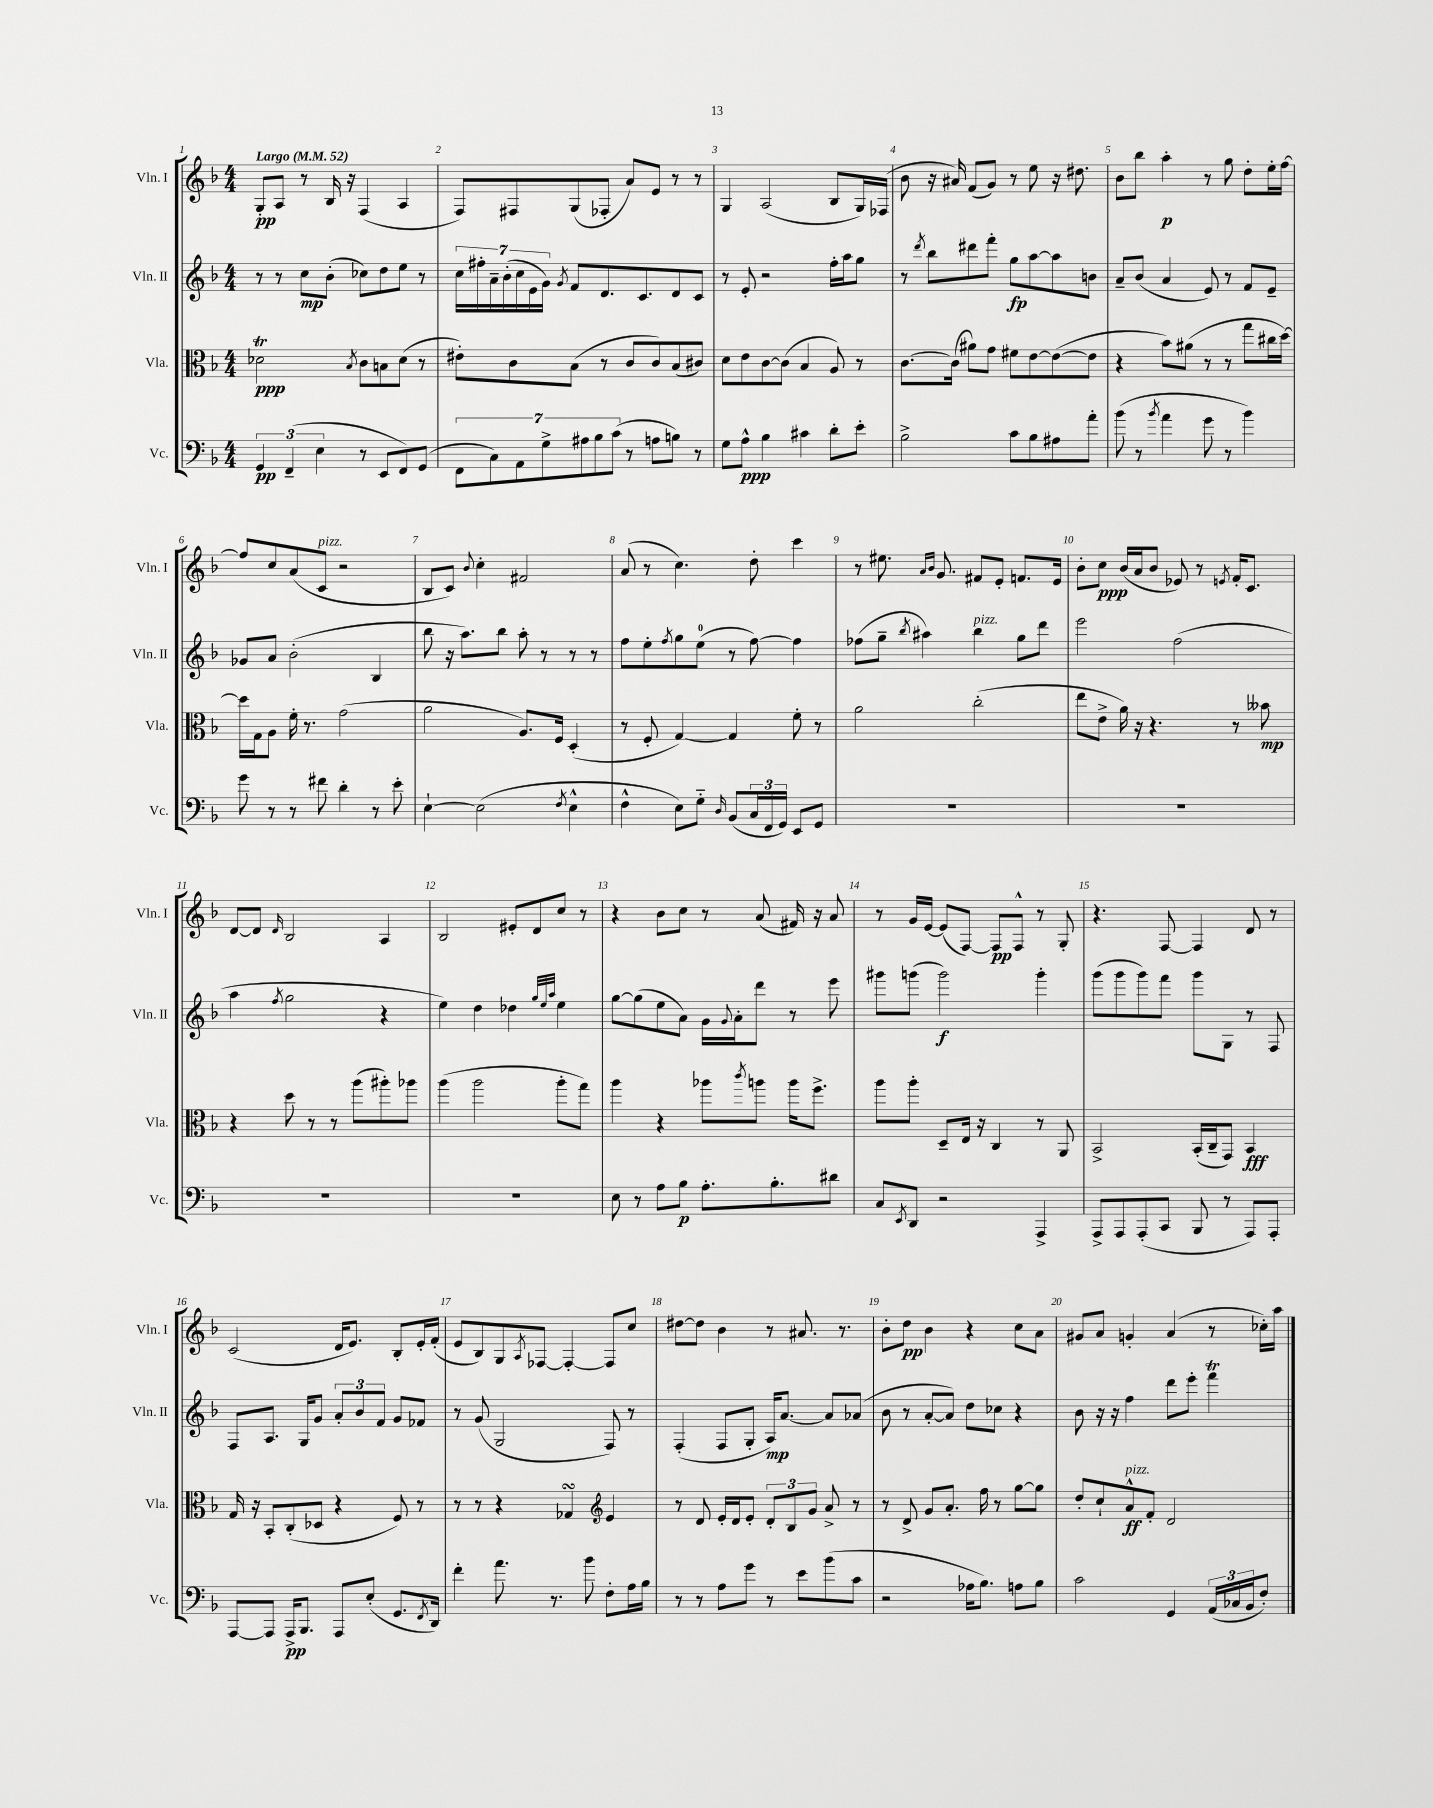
<<
\new StaffGroup <<
\new Staff = "s0" \with { instrumentName = "Vln. I" shortInstrumentName = "Vln. I" } {
    \clef treble \key f \major \numericTimeSignature \time 4/4 \tempo "Largo" 4 = 52
    g8-.\pp a8 r8 bes16 r16 f4( a4 |
    f8) fis8 g8( fes8-. a'8) e'8 r8 r8 |
    g4 a2( bes8 g16) fes16( |
    bes'8 r16 ais'16) f'8( g'8) r8 e''8 r16 dis''8. |
    bes'8 bes''8 a''4-.\p r8 g''8 d''8-. e''16-. f''16~ |
    f''8 c''8 a'8( c'8^\markup { \italic "pizz." } r2 |
    bes8 c'8) \appoggiatura { bes'8 } c''4-. fis'2 |
    a'8( r8 c''4.) d''8-. c'''4 |
    r8 eis''8. \grace { a'16 bes'16 } g'8. fis'8 e'8-. f'8. e'16 |
    bes'8-. c''8\ppp bes'16( a'16 bes'8 ees'8) r8 \acciaccatura { e'8 } f'16-. c'8. |
    d'8~ d'8 \grace { d'16 } bes2 a4 |
    bes2 eis'8-. d'8 c''8 r8 |
    r4 bes'8 c''8 r8 a'8( fis'16) r16 a'8 |
    r8 g'16 e'16~ e'8( f8~) f8\pp f8-^ r8 g8-. |
    r4. f8~ f4 d'8 r8 |
    c'2( d'16 e'8.) bes8-. e'16-. f'16-.( |
    e'8 bes8) g8 \acciaccatura { a8 } fes8~ fes4~-. fes8 c''8 |
    dis''8~ dis''8 bes'4 r8 ais'8. r8. |
    bes'8-. d''8\pp bes'4 r4 c''8 a'8 |
    gis'8 a'8 g'4-. a'4( r8 ces''16-.) a''16 \bar "|." |
}
\new Staff = "s1" \with { instrumentName = "Vln. II" shortInstrumentName = "Vln. II" } {
    \clef treble \key f \major \numericTimeSignature \time 4/4
    r8 r8 c''8\mp bes'8-.( ces''8) d''8 e''8 r8 |
    \tuplet 7/4 { c''16 fis''16-. a'16-- bes'16-.( c''16 e'16 g'16) } \acciaccatura { g'8 } f'8 d'8. c'8. d'8 c'8 |
    r8 e'8-. r2 f''16-. a''16 g''8 |
    r8 \acciaccatura { d'''8 } bes''8 dis'''8 f'''8-. g''8\fp a''8~ a''8 b'8 |
    a'8-- bes'8( a'4 e'8) r8 f'8 e'8-- |
    ges'8 a'8 bes'2-.( bes4 |
    bes''8 r16 a''8.) bes''8 a''8-. r8 r8 r8 |
    f''8 e''8-. \acciaccatura { f''8 } g''8 e''8-0( r8 f''8~) f''4 |
    fes''8( g''8-- \acciaccatura { bes''8 } ais''4) bes''4^\markup { \italic "pizz." } g''8 d'''8 |
    e'''2 f''2( |
    a''4 \acciaccatura { f''8 } g''2 r4 |
    e''4) d''4 des''4 \grace { g''32 e''32 a''32 } e''4 |
    g''8~ g''8( e''8 a'8) g'16 \appoggiatura { g'8 } a'16-. d'''8 r8 e'''8 |
    gis'''8 g'''8( g'''2\f) g'''4-. |
    g'''8( g'''8 g'''8) f'''8 g'''8 g8 r8 f8 |
    f8 a8. g16 g'8 \tuplet 3/2 { a'8-. bes'8 f'8 } g'8 fes'8 |
    r8 g'8( g2 f8) r8 |
    f4-.( f8 g8-. a16\mp) a'8.~ a'8 aes'8( |
    bes'8 r8 a'8~-. a'8) d''8 ces''8 r4 |
    bes'8 r16 r16 f''4 d'''8 e'''8-. f'''4\trill \bar "|." |
}
\new Staff = "s2" \with { instrumentName = "Vla." shortInstrumentName = "Vla." } {
    \clef alto \key f \major \numericTimeSignature \time 4/4
    des'2\trill\ppp \acciaccatura { bes8 } c'8 b8 des'8( r8 |
    eis'8-.) c'8 bes8( r8 c'8 c'8) bes8( cis'8) |
    d'8 e'8 c'8~ c'8( bes4 a8) r8 |
    c'8.~ c'16( ais'8) g'8 fis'8 e'8~ e'8~( e'8 |
    r4 bes'8) ais'8( r8 r8 g''8 cis''16 d''16~) |
    d''16 g16 a8 f'16-. r8. g'2( |
    a'2 a8.) f16 d4-.( |
    r8 f8-. g4~) g4 f'8-. r8 |
    a'2 c''2-.( |
    e''8 e'8-> a'16) r16 r4. r8 beses'8\mp |
    r4 d''8 r8 r8 a''8( ais''8-.) aes''8 |
    a''4( a''2 a''8-. g''8) |
    a''4 r4 aes''8 \acciaccatura { c'''8 } a''8 a''16 f''8.-> |
    a''8 a''8-. d8-- e16 r16 c4 r8 a,8 |
    bes,2-> bes,16-.( c16-- g,8) bes,4\fff |
    g16 r16 bes,8-. c8-.( des8 r4 f8) r8 |
    r8 r8 r4 ges4\turn \clef treble e'4 |
    r8 d'8 e'16-. d'16 e'8-. \tuplet 3/2 { d'8-. bes8 g'8 } a'8-> r8 |
    r8 d'8-> g'8 a'8.-. f''16 r8 g''8~ g''8 |
    d''8-. c''8-! a'8-^\ff^\markup { \italic "pizz." } f'8-. d'2 \bar "|." |
}
\new Staff = "s3" \with { instrumentName = "Vc." shortInstrumentName = "Vc." } {
    \clef bass \key f \major \numericTimeSignature \time 4/4
    \tuplet 3/2 { g,4\pp f,4--( e4 } r8 e,8 f,8) g,8( |
    \tuplet 7/4 { f,8 c8) a,8 g8-> ais8 bes8 c'8( } r8 a8 b8) r8 |
    g8 a8-^\ppp bes4 cis'4 d'8-. e'8-. |
    bes2-> c'8 bes8 ais8 a'8-. |
    bes'8( r8 \acciaccatura { bes'8 } a'4 g'8 r8 bes'4) |
    g'8 r8 r8 fis'8 d'4-. r8 e'8-. |
    e4~-! e2( \acciaccatura { f8 } e4-^ |
    f4-^ e8) g8-_ \grace { d16 } bes,8( \tuplet 3/2 { c16 f,16 g,16) } e,8 g,8 |
    R1 |
    R1 |
    R1 |
    R1 |
    e8 r8 a8 bes8\p a8.-. bes8.-. dis'8 |
    c8 \acciaccatura { e,8 } d,8 r2 a,,4-> |
    a,,8-> a,,8 a,,8-.( c,8 bes,,8 r8 a,,8) a,,8-. |
    a,,8~ a,,8 a,,16->\pp bes,,8. a,,8 e8-.( g,8. \acciaccatura { f,8 } d,16) |
    f'4-. a'8. r8. bes'8 f8-. a16 bes16 |
    r8 r8 a8 g'8 r8 e'8 bes'8( c'8 |
    r2 aes16 bes8.) a8 bes8 |
    c'2 g,4 \tuplet 3/2 { a,16( ces16 bes,16 } f8-.) \bar "|." |
}
>>
>>
\layout { \context { \Score \override BarNumber.break-visibility = ##(#f #t #t) barNumberVisibility = #all-bar-numbers-visible } }
